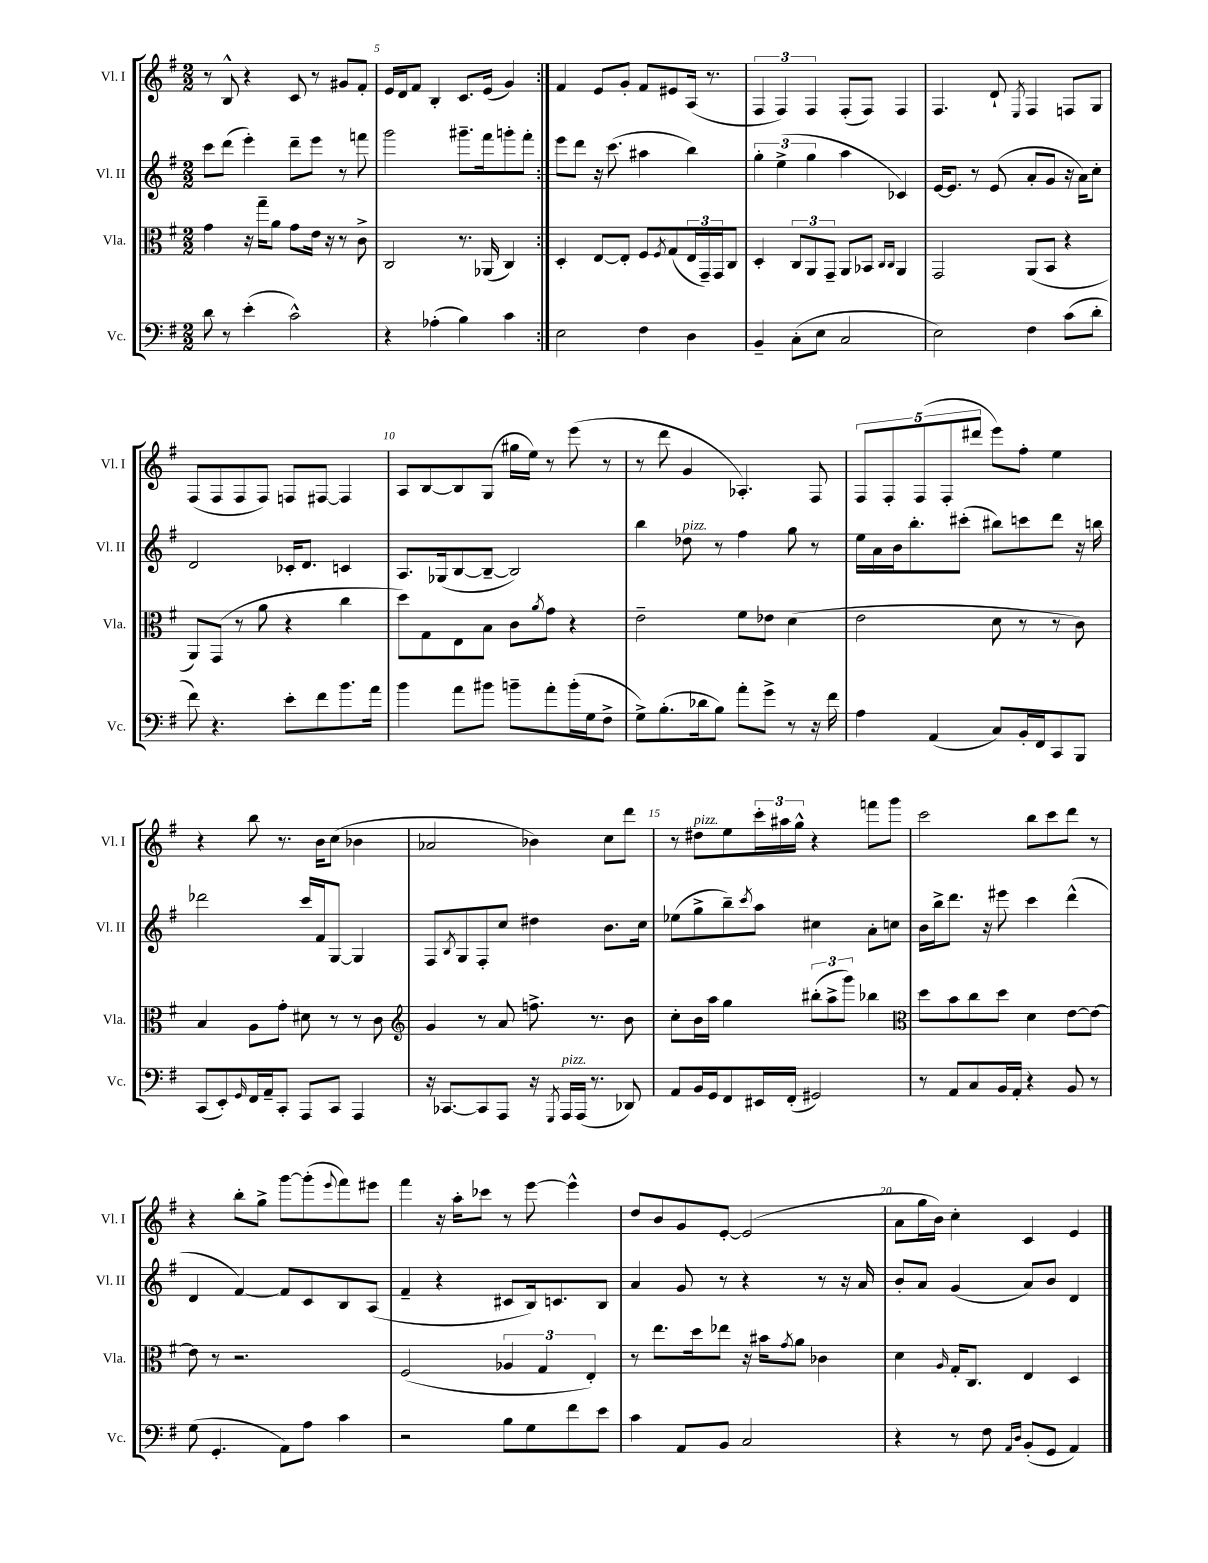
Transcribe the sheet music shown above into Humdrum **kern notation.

**kern	**kern	**kern	**kern
*part4	*part3	*part2	*part1
*staff4	*staff3	*staff2	*staff1
*I"Vc.	*I"Vla.	*I"Vl. II	*I"Vl. I
*I'Vc.	*I'Vla.	*I'Vl. II	*I'Vl. I
*clefF4	*clefC3	*clefG2	*clefG2
*k[f#]	*k[f#]	*k[f#]	*k[f#]
*M2/2	*M2/2	*M2/2	*M2/2
=4	=4	=4	=4
8d\	4g\	8ccc\L	8r
8r	.	(8ddd\J	8B^^/
(4e'\	16r	4eee'\)	4r
.	16gg~\KL	.	.
.	8a\J	.	.
2c^^\)	8g\L	8ddd~\L	8c/
.	16e\Jk	8eee\J	8r
.	16r	.	.
.	8r	8r	8g#X/L
.	8c^\	8fffn\	8f#'/J
=5	=5	=5	=5
4r	2C/	2ggg\	16e/LL
.	.	.	16d/J
.	.	.	8f#/J
(4A-X'\	.	.	4B'/
4B\)	8.r	8.ggg#X~\L	8.c/L
.	(16AA-X/	16fff#\k	(16e/Jk
4c\	4C/)	8gggn'\	4g/)
.	.	8fff#'\J	.
=6:|!	=6:|!	=6:|!	=6:|!
2E\	4D'/	8eee\L	4f#/
.	.	8ddd\J	.
.	[8E/L	16r	8e/L
.	.	(8.ccc\	.
.	8E'/J]	.	8g'/J
4F#\	8F#/L	4aa#X\	8f#/L
.	8qF#/	.	.
.	(8G/	.	8e#X/
4D\	24E/L	4bb\)	(16A/Jk
.	24GG~/)	.	.
.	.	.	8.r
.	24GG/J	.	.
.	8C/J	.	.
=7	=7	=7	=7
4BB~/	4D'/	6gg'\	6F#/
.	.	(6ee^\	6F#/)
(8C'\L	12C/L	.	.
.	12AA/	6gg\	6F#/
8E\J	.	.	.
.	12GG~/J	.	.
2C/	8AA/L	4aa\	(8F#'/L
.	8BB-X/J	.	8F#/J)
.	16qqC/LL	.	.
.	16qqC/JJ	.	.
.	4AA/	4c-X/)	4F#/
=8	=8	=8	=8
2E\)	2GG/	[16e/KL	4.F#/
.	.	8.e/J]	.
.	.	8r	.
.	.	(8e/	8d`/
.	.	.	8qE/
4F#\	(8AA/L	8a'/L	4F#/
.	8BB/J	8g/J	.
(8c\L	4r	16r	8Fn/L
.	.	16a\KL)	.
8d'\J	.	8cc'\J	8G/J
!!LO:LB:g=z
=9	=9	=9	=9
8f#\)	8AA/L)	2d/	(8F#/L
4.r	(8GG/J	.	8F#/
.	8r	.	8F#/
.	8a\	.	8F#/J)
8e'\L	4r	16c-X'/KL	8Fn/L
.	.	8.d/J	.
8f#\	.	.	[8F#X/J
8.b\	4cc\	4cn/	4F#/]
16a\Jk	.	.	.
=10	=10	=10	=10
4b\	8dd\L)	8.A/L	8A/L
.	8G\	.	[8B/
.	.	(16G-X/k	.
8a\L	8E\	[8B/	8B/]
8b#X\J	8B\J	8B~/J_	(8G/J
8bn~\L	8c\L	2B/])	16gg#X\LL
.	.	.	16ee\JJ)
.	8qa/	.	.
8a'\	8g\J	.	8r
(16b'\L	4r	.	(8eee\
16G\J	.	.	.
8F#^\J	.	.	8r
=11	=11	=11	=11
8G^\L)	2e~\	4bb\	8r
(8.B'\	.	.	8ddd\
!	!	!LO:TX:a:i:t=pizz.	!
.	.	8dd-X\	4g/
16d-X\k	.	.	.
8B\J)	.	8r	.
8a'\L	8f#\L	4ff#\	4.A-X'/)
8g^\J	8e-X\J	.	.
8r	(4d\	8gg\	.
16r	.	8r	8F#/
16f#\	.	.	.
=12	=12	=12	=12
4A\	2e\	16ee\LL	10F#/L
.	.	16a\	.
.	.	.	10F#'/
.	.	16b\J	.
.	.	8.bb'\	.
.	.	.	(10F#/
(4AA/	.	.	.
.	.	.	10F#'/
.	.	(8ccc#X'\J	.
.	.	.	10ddd#X/J
8C/L)	8d\	8bb#X\L)	8eee\L)
16BB'/L	8r	8cccn\	8ff#'\J
16FF#/J	.	.	.
8CC/	8r	8ddd\J	4ee\
8BBB/J	8c\)	16r	.
.	.	16bbn\	.
!!LO:LB:g=z
=13	=13	=13	=13
(8CC/L	4B/	2ddd-X\	4r
8EE'/)	.	.	.
16qqGG/	.	.	.
16FF#/L	8A\L	.	8bb\
16AA~/J	.	.	.
8CC'/J	8g'\J	.	8.r
8AAA/L	8d#X\	16ccc/LL	.
.	.	16f#/J	16b\KL
8CC/J	8r	[8G/J	(8cc\J
4AAA/	8r	4G/]	4b-X\
.	8c\	.	.
=14	=14	=14	=14
*	*clefG2	*	*
16r	4g/	8F#/L	2a-X/
[8.CC-X/L	.	.	.
.	.	8qB/	.
.	.	8G/	.
8CC-/]	8r	8F#'/	.
8AAA/J	8a/	8cc/J	.
16r	8.ffn^\	4dd#X\	4b-X\)
8qGGG/	.	.	.
!LO:TX:a:i:t=pizz.	!	!	!
16AAA/LL	.	.	.
(16AAA/JJ	.	.	.
8.r	8.r	.	.
.	.	8.b\L	8cc\L
8DD-X/)	8b\	.	8ddd\J
.	.	16cc\Jk	.
=15	=15	=15	=15
8AA/L	8cc'\L	(8ee-X\L	8r
!	!	!	!LO:TX:a:i:t=pizz.
16BB/L	16b\L	8gg^\	8dd#X\L
16GG/J	16aa\JJ	.	.
8FF#/	4gg\	8bb~\)	8ee\
.	.	8qccc/	.
16EE#X/L	.	8aa\J	24ccc'\L
.	.	.	24aa#X\
(16FF#'/JJ	.	.	.
.	.	.	24gg^^\JJ
2GG#X/)	(12bb#X'\L	4cc#X\	4r
.	12aa^\	.	.
.	12ggg\J)	.	.
.	4bb-X\	8a'\L	8fffn\L
.	.	8ccn\J	8ggg\J
=16	=16	=16	=16
*	*clefC3	*	*
8r	8dd\L	16b\LL	2ccc\
.	.	16bb^\J	.
8AA/L	8b\	8.ddd\J	.
8C/	8cc\	.	.
.	.	16r	.
16BB/L	8dd\J	8eee#X\	.
16AA'/JJ	.	.	.
4r	4d\	4ccc\	8bb\L
.	.	.	8ccc\
8BB/	[8e\L	(4ddd^^\	8ddd\J
8r	8e\J_	.	8r
!!LO:LB:g=z
=17	=17	=17	=17
(8G\	8e\]	4d/	4r
4.GG'/	8r	.	.
.	2.r	[4f#/)	8bb'\L
.	.	.	8gg^\J
8AA\L)	.	8f#/L]	[8ggg\L
8A\J	.	8c/	(8ggg'\]
.	.	.	8qqeee/
4c\	.	8B/	8fff#\)
.	.	(8A/J	8eee#X\J
=18	=18	=18	=18
2r	(2F#/	4f#~/	4fff#\
.	.	4r	16r
.	.	.	16aa'\KL
.	.	.	8ccc-X\J
8B\L	6A-X/	8c#X/L	8r
8G\	.	16B/k)	[8eee\
.	6G/	.	.
.	.	8.cn/	.
8f#\	.	.	4eee^^\]
.	6E'/)	.	.
8e\J	.	8B/J	.
=19	=19	=19	=19
4c\	8r	4a/	8dd/L
.	8.ee\L	.	8b/
8AA/L	.	8g/	8g/
.	16dd\k	.	.
8BB/J	8ee-X\J	8r	[8e'/J
2C/	16r	4r	(2e/]
.	16b#X\KL	.	.
.	8qg/	.	.
.	8a\J	.	.
.	4c-X\	8r	.
.	.	16r	.
.	.	16a/	.
=20	=20	=20	=20
4r	4d\	8b'/L	8a\L
.	.	8a/J	16gg\L
.	.	.	16b\JJ)
.	16qqA/	.	.
8r	16G'/KL	(4g/	4cc'\
.	8.C/J	.	.
8F#\	.	.	.
16qqAA/LL	.	.	.
16qqD/JJ	.	.	.
(8BB'/L	4E/	8a/L)	4c/
8GG/J	.	8b/J	.
4AA/)	4D/	4d/	4e/
==	==	==	==
*-	*-	*-	*-
